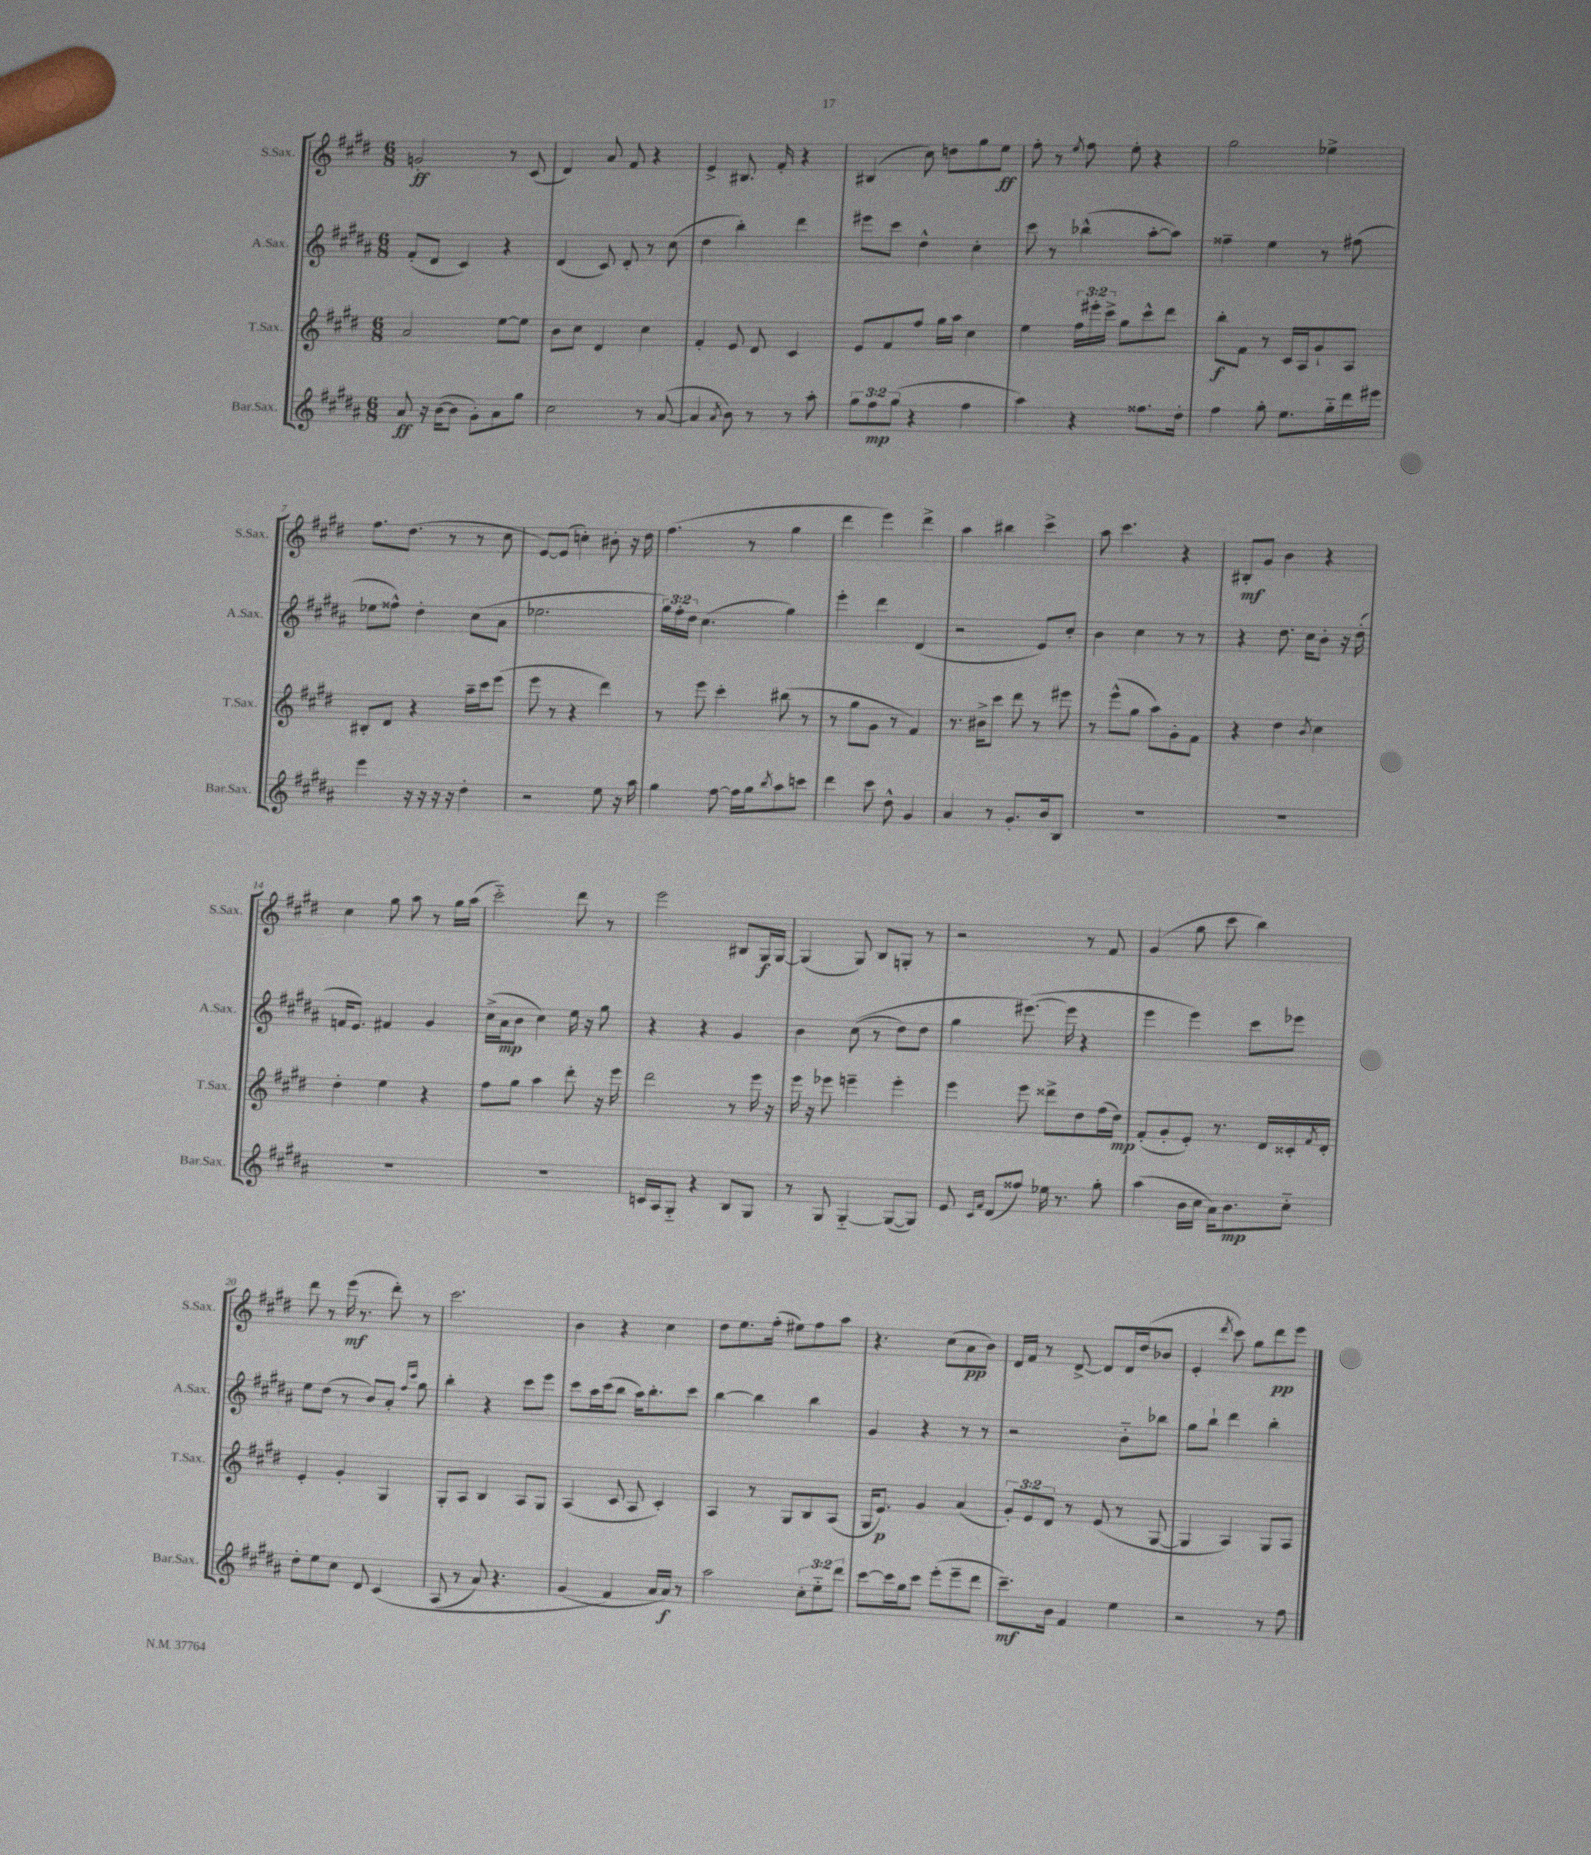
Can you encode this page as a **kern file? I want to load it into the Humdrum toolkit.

**kern	**dynam	**kern	**dynam	**kern	**dynam	**kern	**dynam
*part4	*part4	*part3	*part3	*part2	*part2	*part1	*part1
*staff4	*staff4	*staff3	*staff3	*staff2	*staff2	*staff1	*staff1
*I"Bar.Sax.	*	*I"T.Sax.	*	*I"A.Sax.	*	*I"S.Sax.	*
*I'Bar.Sax.	*	*I'T.Sax.	*	*I'A.Sax.	*	*I'S.Sax.	*
*clefG2	*	*clefG2	*	*clefG2	*	*clefG2	*
*k[f#c#g#d#a#]	*	*k[f#c#g#d#]	*	*k[f#c#g#d#a#]	*	*k[f#c#g#d#]	*
*M6/8	*	*M6/8	*	*M6/8	*	*M6/8	*
=1	=1	=1	=1	=1	=1	=1	=1
8a#/	ff	2a/	.	(8f#'/L	.	2gn'/	ff
16r	.	.	.	8d#/J	.	.	.
([16b\KL	.	.	.	.	.	.	.
8b\J]	.	.	.	4c#/)	.	.	.
8g#'\L)	.	.	.	.	.	.	.
8a#\	.	[8ee\L	.	4r	.	8r	.
8gg#\J	.	8ee\J]	.	.	.	(8c#/	.
=2	=2	=2	=2	=2	=2	=2	=2
2cc#\	.	8b\L	.	(4d#/	.	4d#/)	.
.	.	8cc#\J	.	.	.	.	.
.	.	4d#/	.	8c#/)	.	8a/	.
.	.	.	.	8d#'/	.	8f#/	.
8r	.	4cc#\	.	8r	.	4r	.
([8a#/	.	.	.	(8cc#\	.	.	.
=3	=3	=3	=3	=3	=3	=3	=3
4a#/]	.	4f#'/	.	4dd#\	.	4e^/	.
8qa#/	.	.	.	.	.	.	.
8b\)	.	8e/	.	4bb'\)	.	8.B#X/	.
8r	.	8d#/	.	.	.	.	.
.	.	.	.	.	.	16f#'/	.
8r	.	4c#/	.	4ddd#\	.	4r	.
8aa#'\	.	.	.	.	.	.	.
=4	=4	=4	=4	=4	=4	=4	=4
12gg#\L	.	8e/L	.	8eee#X\L	.	(4B#X/	.
12ff#\	mp	.	.	.	.	.	.
.	.	8f#/	.	8ccc#\J	.	.	.
(12gg#\J	.	.	.	.	.	.	.
4r	.	8ff#/J	.	4dd#^^\	.	8cc#\)	.
.	.	16gg#\LL	.	.	.	8ddn\L	.
.	.	16aa\JJ	.	.	.	.	.
4ff#\	.	4cc#\	.	4cc#'\	.	8gg#\	.
.	.	.	.	.	.	8ee\J	ff
=5	=5	=5	=5	=5	=5	=5	=5
4aa#\)	.	4ee\	.	8ccc#\	.	8ff#'\	.
.	.	.	.	8r	.	8r	.
.	.	.	.	.	.	8qee/	.
4r	.	24ff#\LL	.	(4bb-X^^\	.	8ff#\	.
.	.	24eee#X'\	.	.	.	.	.
.	.	24ccc#^\JJ	.	.	.	.	.
.	.	8gg#\L	.	.	.	8ee'\	.
8.ff##X\L	.	8ccc#^^\	.	[8aa#'\L	.	4r	.
.	.	8ddd#\J	.	8aa#\J])	.	.	.
16dd#'\Jk	.	.	.	.	.	.	.
=6	=6	=6	=6	=6	=6	=6	=6
4ff#\	.	8bb'\L	f	4ff##X~\	.	2gg#\	.
.	.	8f#\J	.	.	.	.	.
8gg#'\	.	8r	.	4ee\	.	.	.
8.ee\L	.	16c#/LL	.	.	.	.	.
.	.	16A/J	.	.	.	.	.
.	.	8g#`/	.	8r	.	4ee-X^\	.
16gg#\L	.	.	.	.	.	.	.
16ddd#\	.	8A/J	.	(8ff#X\	.	.	.
16eee#X\JJ	.	.	.	.	.	.	.
!!LO:LB:g=z
=7	=7	=7	=7	=7	=7	=7	=7
4eee\	.	8B#X'/L	.	8ee-X\L	.	8.ff#\L	.
.	.	8d#/J	.	8ff##X^^\J)	.	.	.
.	.	.	.	.	.	(8.dd#\J	.
16r	.	4r	.	4dd#'\	.	.	.
16r	.	.	.	.	.	.	.
16r	.	.	.	.	.	8r	.
16r	.	.	.	.	.	.	.
4dd#'\	.	16aa~\LL	.	(8cc#\L	.	8r	.
.	.	16ccc#\J	.	.	.	.	.
.	.	(8eee\J	.	8a#\J	.	8cc#\	.
=8	=8	=8	=8	=8	=8	=8	=8
2r	.	8eee\	.	2.ee-X\	.	[8e/L)	.
.	.	8r	.	.	.	(8e/J]	.
.	.	4r	.	.	.	4ccn'\)	.
8ee\	.	4ddd#\)	.	.	.	8b#X'\	.
16r	.	.	.	.	.	16r	.
16aa#\	.	.	.	.	.	16dd#\	.
=9	=9	=9	=9	=9	=9	=9	=9
4gg#\	.	8r	.	24gg#\LL)	.	(4.ff#\	.
.	.	.	.	24ff#'\	.	.	.
.	.	.	.	24dd#\JJ	.	.	.
.	.	8eee\	.	(4.cc#\	.	.	.
[8ff#\	.	4ccc#'\	.	.	.	.	.
16ff#\LL]	.	.	.	.	.	8r	.
16gg#\J	.	.	.	.	.	.	.
8qbb/	.	.	.	.	.	.	.
8aa#\	.	(8bb#X\	.	4gg#\)	.	4gg#\	.
8cccn\J	.	8r	.	.	.	.	.
=10	=10	=10	=10	=10	=10	=10	=10
4ddd#\	.	8r	.	4eee'\	.	4ddd#\	.
.	.	8gg#\L	.	.	.	.	.
8ccc#\	.	8g#\J	.	4ddd#\	.	4eee\)	.
8dd#^^\	.	8r	.	.	.	.	.
4g#/	.	4f#/)	.	(4d#/	.	4ddd#^\	.
=11	=11	=11	=11	=11	=11	=11	=11
4a#/	.	8.r	.	2r	.	4aa\	.
.	.	16b#X^\KL	.	.	.	.	.
8r	.	8ccc#\J	.	.	.	4bb#X\	.
8.g#'/L	.	8ddd#\	.	.	.	.	.
.	.	8r	.	8e/L)	.	4ccc#^\	.
16b/k	.	.	.	.	.	.	.
8B/J	.	8eee#X\	.	8cc#'/J	.	.	.
=12	=12	=12	=12	=12	=12	=12	=12
2.r	.	8r	.	4b\	.	8aa\	.
.	.	(8eee^^\L	.	.	.	4.ccc#\	.
.	.	8gg#\J	.	4cc#\	.	.	.
.	.	8aa\L)	.	.	.	.	.
.	.	8g#'\	.	8r	.	4r	.
.	.	8f#\J	.	8r	.	.	.
=13	=13	=13	=13	=13	=13	=13	=13
2.r	.	4r	.	4r	.	8B#X'/L	mf
.	.	.	.	.	.	8g#/J	.
.	.	4dd#\	.	8.dd#\	.	4b\	.
.	.	.	.	16cc#\KL	.	.	.
.	.	8qb/	.	.	.	.	.
.	.	4cc#\	.	8b'\J	.	4r	.
.	.	.	.	16r	.	.	.
.	.	.	.	(16dd#'\	.	.	.
!!LO:LB:g=z
=14	=14	=14	=14	=14	=14	=14	=14
2.r	.	4dd#'\	.	16fn/KL	.	4cc#\	.
.	.	.	.	8.e/J)	.	.	.
.	.	4ee\	.	4f#X/	.	8gg#\	.
.	.	.	.	.	.	8aa\	.
.	.	4r	.	4g#/	.	8r	.
.	.	.	.	.	.	16gg#\LL	.
.	.	.	.	.	.	(16aa\JJ	.
=15	=15	=15	=15	=15	=15	=15	=15
2.r	.	8ff#\L	.	(16cc#^\LL	.	2ccc#\)	.
.	.	.	.	16a#\J	mp	.	.
.	.	8gg#\J	.	8b\J	.	.	.
.	.	4aa\	.	4cc#\)	.	.	.
.	.	8ddd#'\	.	16ee\	.	8ddd#\	.
.	.	.	.	16r	.	.	.
.	.	16r	.	8gg#\	.	8r	.
.	.	16eee\	.	.	.	.	.
=16	=16	=16	=16	=16	=16	=16	=16
16cn/LL	.	2ddd#\	.	4r	.	2eee\	.
16A#/J	.	.	.	.	.	.	.
8G#/J	.	.	.	.	.	.	.
4r	.	.	.	4r	.	.	.
8B/L	.	8r	.	4g#/	.	8B#X/L	.
8G#/J	.	16eee\	.	.	.	16G#/L	f
.	.	16r	.	.	.	[16G#/JJ	.
=17	=17	=17	=17	=17	=17	=17	=17
8r	.	16eee\	.	4b\	.	(4G#/]	.
.	.	16r	.	.	.	.	.
8G#/	.	8eee-X\	.	.	.	.	.
[4G#/	.	4eeen~\	.	((8cc#\	.	8G#/)	.
.	.	.	.	8r	.	8B/L	.
(8G#/L_	.	4eee'\	.	8dd#\L)	.	8Gn'/J	.
8G#/J])	.	.	.	8dd#\J	.	8r	.
=18	=18	=18	=18	=18	=18	=18	=18
8e/	.	4eee\	.	4gg#\	.	2r	.
16qqc#/LL	.	.	.	.	.	.	.
16qqf#/JJ	.	.	.	.	.	.	.
(8d#/L	.	.	.	.	.	.	.
8ff##X/J)	.	8eee\	.	([8.eee#X\)	.	.	.
16ee-X\	.	8ddd##X^\L	.	.	.	.	.
8.r	.	.	.	16eee#\]	.	.	.
.	.	8dd#\	.	4r	.	8r	.
8gg#'\	.	(16ff#\L	.	.	.	8f#/	.
.	.	16dd#\JJ)	mp	.	.	.	.
=19	=19	=19	=19	=19	=19	=19	=19
(4aa#\	.	(8f#'/L	.	4eee\	.	(4g#/	.
.	.	8g#'/	.	.	.	.	.
16b\LL	.	8e'/J)	.	4eee\)	.	8gg#\	.
16cc#\JJ	.	.	.	.	.	.	.
16a#\KL)	.	8.r	.	.	.	8ccc#\	.
8.b\	mp	.	.	.	.	.	.
.	.	.	.	8ccc#\L	.	4bb\)	.
.	.	16d#/LL	.	.	.	.	.
8cc#\J	.	16c##X'/	.	8eee-X\J	.	.	.
.	.	8qf#/	.	.	.	.	.
.	.	16d#'/JJ	.	.	.	.	.
!!LO:LB:g=z
=20	=20	=20	=20	=20	=20	=20	=20
8dd#'\L	.	4e'/	.	8ee\L	.	8ddd#\	.
8ee\	.	.	.	(8dd#\J	.	8r	.
8cc#\J	.	4g#'/	.	8r	.	(16eee\	mf
.	.	.	.	.	.	8.r	.
8d#/	.	.	.	8b/L)	.	.	.
(4c#/	.	4G#/	.	8a#'/J	.	8ddd#'\)	.
.	.	.	.	16qqff#/LL	.	.	.
.	.	.	.	16qqccc#/JJ	.	.	.
.	.	.	.	8gg#\	.	8r	.
=21	=21	=21	=21	=21	=21	=21	=21
(8A#/	.	8G#'/L	.	4bb'\	.	2.ccc#\	.
8r	.	8A/J	.	.	.	.	.
8a#/)	.	4B/	.	4r	.	.	.
4.r	.	.	.	.	.	.	.
.	.	8A/L	.	8ccc#\L	.	.	.
.	.	8G#/J	.	8eee\J	.	.	.
=22	=22	=22	=22	=22	=22	=22	=22
(4g#/	.	(4A/	.	8ccc#\L	.	4b\	.
.	.	.	.	16aa#\L	.	.	.
.	.	.	.	(16ccc#\J	.	.	.
4f#/)	.	8c#/	.	8bb\J	.	4r	.
.	.	8A/	.	16aa#\KL)	.	.	.
.	.	.	.	8.bb'\	.	.	.
16a#/LL	.	4c#'/)	.	.	.	4cc#\	.
16a#/JJ)	f	.	.	.	.	.	.
8r	.	.	.	8ccc#\J	.	.	.
=23	=23	=23	=23	=23	=23	=23	=23
2aa#\	.	4A/	.	[4bb\	.	8dd#\L	.
.	.	.	.	.	.	8.ee\	.
.	.	8r	.	4bb\]	.	.	.
.	.	.	.	.	.	(16ff#'\Jk	.
.	.	8G#/L	.	.	.	8ee#X\L)	.
12cc#'\L	.	8B/	.	4bb\	.	8ff#\	.
12ee\	.	.	.	.	.	.	.
.	.	(8A/J	.	.	.	8aa\J	.
12ddd#\J	.	.	.	.	.	.	.
=24	=24	=24	=24	=24	=24	=24	=24
[8ccc#\L	.	16G#/KL	.	4g#/	.	4.r	.
.	.	8.e/J)	p	.	.	.	.
16ccc#\L]	.	.	.	.	.	.	.
16gg#\J	.	.	.	.	.	.	.
8ccc#\J	.	4g#/	.	4r	.	.	.
(8eee'\L	.	.	.	.	.	(8cc#\L	.
8eee~\	.	(4a/	.	8r	.	8a\	pp
8ddd#\J	.	.	.	8r	.	8b\J)	.
=25	=25	=25	=25	=25	=25	=25	=25
8.ccc#~\L)	mf	12g#'/L)	.	2r	.	16d#/LL	.
.	.	.	.	.	.	16f#/JJ	.
.	.	12e/	.	.	.	.	.
.	.	.	.	.	.	8r	.
.	.	12d#/J	.	.	.	.	.
16b\Jk	.	.	.	.	.	.	.
4f#/	.	8r	.	.	.	[8d#^/	.
.	.	(8e/	.	.	.	8d#/L]	.
4ee\	.	8r	.	8b\L	.	16d#/L	.
.	.	.	.	.	.	(16dd#/J	.
.	.	[8G#/	.	8bb-X\J	.	8b-X/J	.
=26	=26	=26	=26	=26	=26	=26	=26
2r	.	4G#/]	.	8gg#\L	.	4e'/	.
.	.	.	.	8bb`\J	.	.	.
.	.	.	.	.	.	8qddd#/	.
.	.	4A/)	.	4ddd#\	.	8ccc#\)	.
.	.	.	.	.	.	8gg#\L	.
8r	.	8G#/L	.	4bb'\	.	8ddd#\	pp
8ff#\	.	8A/J	.	.	.	8eee\J	.
==	==	==	==	==	==	==	==
*-	*-	*-	*-	*-	*-	*-	*-
